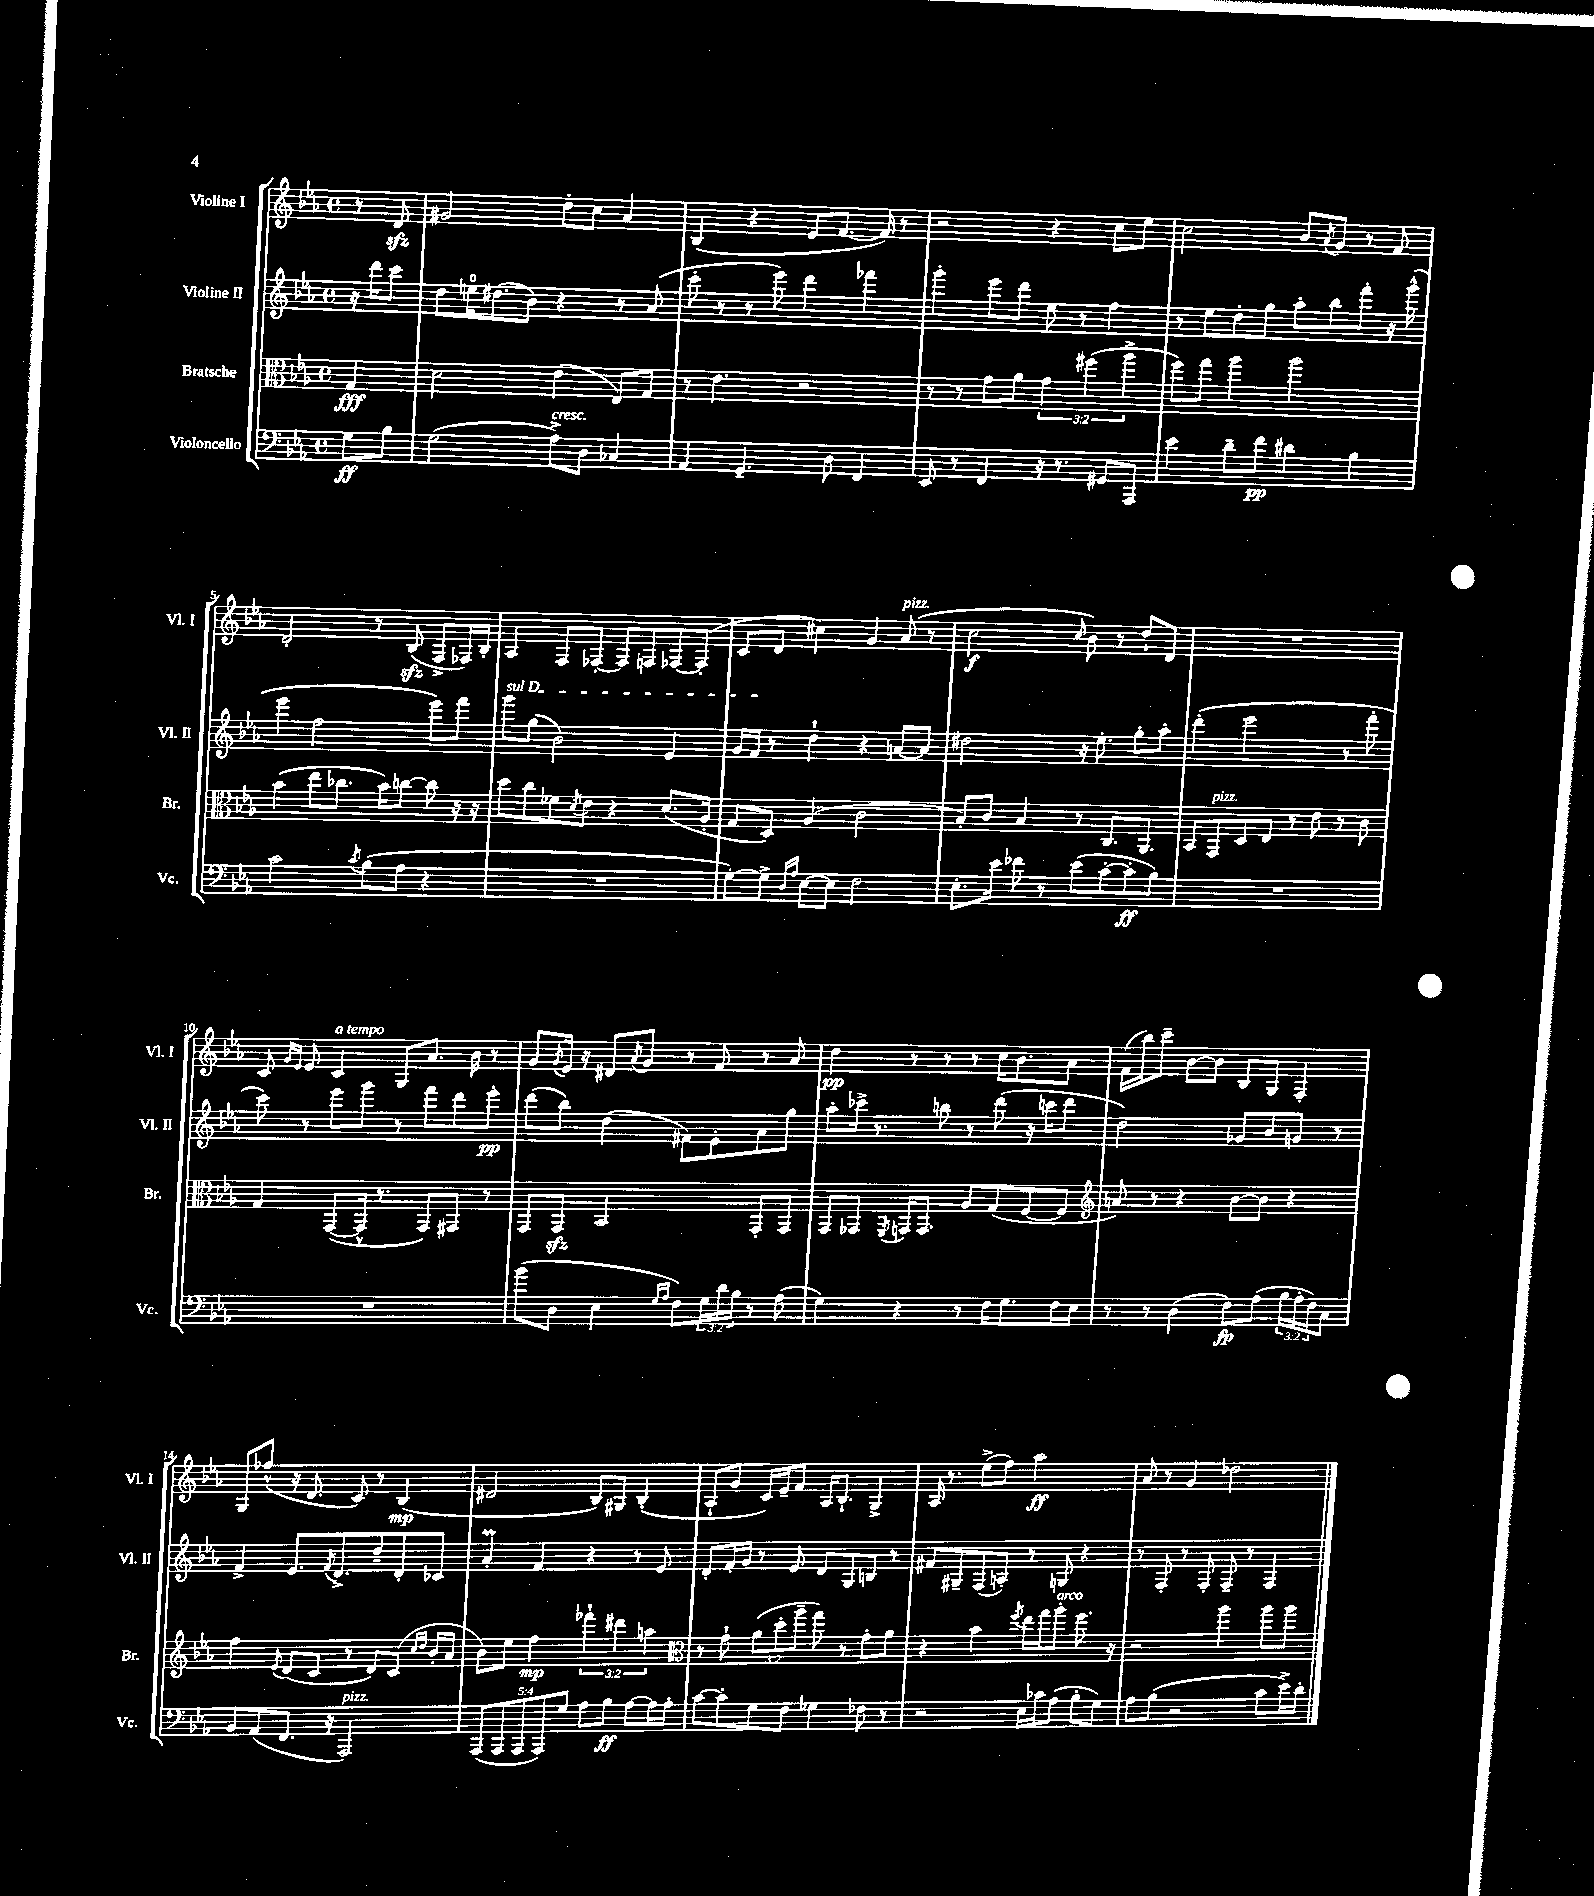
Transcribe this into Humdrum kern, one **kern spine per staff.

**kern	**dynam	**kern	**dynam	**kern	**dynam	**kern	**dynam
*part4	*part4	*part3	*part3	*part2	*part2	*part1	*part1
*staff4	*staff4	*staff3	*staff3	*staff2	*staff2	*staff1	*staff1
*I"Violoncello	*	*I"Bratsche	*	*I"Violine II	*	*I"Violine I	*
*I'Vc.	*	*I'Br.	*	*I'Vl. II	*	*I'Vl. I	*
*clefF4	*	*clefC3	*	*clefG2	*	*clefG2	*
*k[b-e-a-]	*	*k[b-e-a-]	*	*k[b-e-a-]	*	*k[b-e-a-]	*
*M4/4	*	*M4/4	*	*M4/4	*	*M4/4	*
*met(c)	*	*met(c)	*	*met(c)	*	*met(c)	*
=	=	=	=	=	=	=	=
8G\L	ff	4G/	fff	16r	.	8r	.
.	.	.	.	16ddd\KL	.	.	.
8B-\J	.	.	.	8ccc\J	.	8dzz/	.
=1	=1	=1	=1	=1	=1	=1	=1
(2G\	.	2d\	.	8dd\L	.	2g#X/	.
.	.	.	.	16een\K	.	.	.
.	.	.	.	(8.dd#X\	.	.	.
.	.	.	.	8b-\J)	.	.	.
!LO:TX:a:i:t=cresc.	!	!	!	!	!	!	!
8A-^\L)	.	(4e-\	.	4r	.	8dd'\L	.
8D\J	.	.	.	.	.	8cc\J	.
4C-X/	.	8E-/L)	.	8r	.	4a-/	.
.	.	8G/J	.	(8a-/	.	.	.
=2	=2	=2	=2	=2	=2	=2	=2
4AA-/	.	8r	.	8ccc'\	.	(4B-/	.
.	.	4.e-\	.	8r	.	.	.
4.GG~/	.	.	.	8r	.	4r	.
.	.	.	.	8eee-\)	.	.	.
.	.	2r	.	4ddd\	.	8e-/L	.
8D\	.	.	.	.	.	[8.f/J	.
4FF/	.	.	.	4fff-X\	.	.	.
.	.	.	.	.	.	16f/])	.
.	.	.	.	.	.	8r	.
=3	=3	=3	=3	=3	=3	=3	=3
8EE-/	.	8r	.	4ggg'\	.	2r	.
8r	.	8r	.	.	.	.	.
4FF/	.	8g\L	.	8eee-\L	.	.	.
.	.	8a-\J	.	8ddd\J	.	.	.
16r	.	6g\	.	8ee-\	.	4r	.
8.r	.	.	.	.	.	.	.
.	.	.	.	8r	.	.	.
.	.	(6ff#X\	.	.	.	.	.
8GG#X/L	.	.	.	4ff\	.	8cc\L	.
.	.	6aa-^\	.	.	.	.	.
8AAA-/J	.	.	.	.	.	8ee-\J	.
=4	=4	=4	=4	=4	=4	=4	=4
4e-\	.	8ff\L)	.	8r	.	2cc\	.
.	.	8gg\J	.	8ee-\L	.	.	.
8d~\L	.	4aa-\	.	8dd'\	.	.	.
8f\J	pp	.	.	8gg\J	.	.	.
4d#X\	.	2aa-\	.	8aa-'\L	.	8b-/L	.
.	.	.	.	.	.	8qa-/	.
.	.	.	.	8bb-\	.	8g/J	.
4B-\	.	.	.	8fff'\J	.	8r	.
.	.	.	.	16r	.	8f/	.
.	.	.	.	(16ggg^^\	.	.	.
!!LO:LB:g=z
=5	=5	=5	=5	=5	=5	=5	=5
2c\	.	(4b-\	.	4eee-\	.	2d'/	.
.	.	8ee-\L	.	2ff\	.	.	.
.	.	8.cc-X\J	.	.	.	.	.
8qc/	.	.	.	.	.	.	.
(8B-\L	.	.	.	.	.	8r	.
.	.	16b-\KL)	.	.	.	.	.
8A-\J	.	[8ccn\J	.	.	.	(8B-zz/	.
4r	.	8cc\]	.	8eee-\L)	.	8F^/L	.
.	.	16r	.	8fff\J	.	16F-X/L)	.
.	.	16r	.	.	.	16B-'/JJ	.
=6	=6	=6	=6	=6	=6	=6	=6
!	!	!	!	!LO:TX:a:i:t=sul D	!	!	!
1r	.	8dd\L	.	8ggg\L	.	4A-/	.
.	.	8cc\	.	(8gg\J	.	.	.
.	.	8f-X\	.	2b-\)	.	8F/L	.
.	.	8qd/	.	.	.	.	.
.	.	8e-\J	.	.	.	[8F-X'/J	.
.	.	4r	.	.	.	8F-/L]	.
.	.	.	.	.	.	8Fn/	.
.	.	(8.d/L	.	4e-/	.	[8F-X/	.
.	.	.	.	.	.	(8F-'/J]	.
.	.	16A-'/Jk	.	.	.	.	.
=7	=7	=7	=7	=7	=7	=7	=7
[8G'\L)	.	8G/L	.	16g/LL	.	8c/L	.
.	.	.	.	16f/JJ	.	.	.
8G^\J]	.	8D/J)	.	8r	.	8d/J	.
16qqD/LL	.	.	.	.	.	.	.
16qqA-/JJ	.	.	.	.	.	.	.
[8E-\L	.	(4A-/	.	4dd`\	.	4cc#X\)	.
8E-\J]	.	.	.	.	.	.	.
2F\	.	2c\	.	4r	.	4g/	.
!	!	!	!	!	!	!LO:TX:a:i:t=pizz.	!
.	.	.	.	[8an/L	.	(8a-/	.
.	.	.	.	8a/J]	.	8r	.
=8	=8	=8	=8	=8	=8	=8	=8
8.E-'\L	.	8B-'/L)	.	2dd#X\	.	2cc\	f
.	.	8c/J	.	.	.	.	.
16e-\Jk	.	.	.	.	.	.	.
8f-X\	.	4B-/	.	.	.	.	.
8r	.	.	.	.	.	.	.
.	.	.	.	.	.	16qqcc/	.
(8e-\L	.	8r	.	16r	.	8b-\)	.
.	.	.	.	8.ee-'\	.	.	.
[8c'\	.	8.C/L	.	.	.	8r	.
8c'\]	ff	.	.	8gg'\L	.	8dd`/L	.
.	.	8.AA-/J	.	.	.	.	.
8B-\J)	.	.	.	8aa-'\J	.	8d/J	.
=9	=9	=9	=9	=9	=9	=9	=9
1r	.	8BB-/L	.	(4ddd'\	.	1r	.
!	!	!LO:TX:a:i:t=pizz.	!	!	!	!	!
.	.	8GG/	.	.	.	.	.
.	.	8D/	.	2eee-\	.	.	.
.	.	8E-/J	.	.	.	.	.
.	.	8r	.	.	.	.	.
.	.	8e-\	.	.	.	.	.
.	.	8r	.	8r	.	.	.
.	.	8c\	.	8fff'\	.	.	.
!!LO:LB:g=z
=10	=10	=10	=10	=10	=10	=10	=10
1r	.	4G/	.	8ccc\)	.	8c/	.
.	.	.	.	.	.	16qqg/LL	.
.	.	.	.	.	.	16qqe-/JJ	.
.	.	.	.	8r	.	8e-/	.
!	!	!	!	!	!	!LO:TX:a:i:t=a tempo	!
.	.	([8GG/L	.	8eee-\L	.	4c/	.
.	.	16GG^^/Jk]	.	8ggg\J	.	.	.
.	.	8.r	.	.	.	.	.
.	.	.	.	8r	.	8G/L	.
.	.	8GG/L)	.	8fff\L	.	8.a-/J	.
.	.	8GG#X/J	.	8ddd\	.	.	.
.	.	.	.	.	.	16b-\	.
.	.	8r	.	8eee-'\J	pp	8r	.
=11	=11	=11	=11	=11	=11	=11	=11
(8b-\L	.	8GG/L	.	(8ddd\L	.	8g/L	.
.	.	.	.	.	.	8qg/	.
8D\J	.	8GGzz/J	.	8bb-\J)	.	16e-/Jk	.
.	.	.	.	.	.	16r	.
4E-\	.	2BB-/	.	(4dd\	.	8d#X/L	.
.	.	.	.	.	.	8qa-/	.
.	.	.	.	.	.	8g/J	.
16qqG/LL	.	.	.	.	.	.	.
16qqA-/JJ	.	.	.	.	.	.	.
8F\L)	.	.	.	8f#X\L)	.	8r	.
24G\L	.	.	.	8e-'\	.	8f/	.
24d\	.	.	.	.	.	.	.
24B-\JJ	.	.	.	.	.	.	.
8r	.	8GG'/L	.	8a-\	.	8r	.
(8A-\	.	8GG/J	.	8gg\J	.	8a-/	.
=12	=12	=12	=12	=12	=12	=12	=12
4G\)	.	8GG/L	.	8aa-'\L	.	4dd\	pp
.	.	8GG-X/J	.	16ccc-X^\Jk	.	.	.
.	.	.	.	8.r	.	.	.
.	.	8qFF/	.	.	.	.	.
4r	.	16GGn/KL	.	.	.	8r	.
.	.	8.GG/J	.	.	.	.	.
.	.	.	.	8bbn\	.	8r	.
8r	.	8A-/L	.	8r	.	8r	.
16F\KL	.	(8G/	.	(8ddd\	.	16cc\KL	.
8.G\	.	.	.	.	.	8.b-\	.
.	.	[8F/	.	16r	.	.	.
.	.	.	.	16cccn\KL	.	.	.
16F\L	.	8F/J]	.	8ddd\J	.	8a-\J	.
16E-\JJ	.	.	.	.	.	.	.
=13	=13	=13	=13	=13	=13	=13	=13
*	*	*clefG2	*	*	*	*	*
8r	.	8an/)	.	2dd\)	.	(16f\LL	.
.	.	.	.	.	.	16bb-\J)	.
8r	.	8r	.	.	.	8ccc~\J	.
(4D\	.	4r	.	.	.	[8b-\L	.
.	.	.	.	.	.	8b-\J]	.
8F\L)	fp	[8b-\L	.	8g-X/L	.	8B-/L	.
(8A-\J	.	8b-\J]	.	8b-/	.	8G/J	.
24B-\LL	.	4r	.	8gn/J	.	4F'/	.
24A-'\	.	.	.	.	.	.	.
24F\J)	.	.	.	.	.	.	.
8C\J	.	.	.	8r	.	.	.
!!LO:LB:g=z
=14	=14	=14	=14	=14	=14	=14	=14
8BB-/L	.	4ff\	.	4f^/	.	8G/L	.
(8AA-/	.	.	.	.	.	(8ff-X^^/J	.
.	.	8qe-/	.	.	.	.	.
8.FF/J	.	(8d/L	.	8.e-/L	.	16r	.
.	.	.	.	.	.	8.d/	.
.	.	8c/J	.	.	.	.	.
.	.	.	.	8qf/	.	.	.
16r	.	.	.	8.d^/	.	.	.
!LO:TX:a:i:t=pizz.	!	!	!	!	!	!	!
2AAA-/)	.	8r	.	.	.	8c/)	.
.	.	8d/L)	.	8dd~/	.	8r	.
.	.	(8c/J	.	8d'/	.	(4B-/	mp
.	.	16qqcc/LL	.	.	.	.	.
.	.	16qqdd/JJ	.	.	.	.	.
.	.	16b-'/LL	.	8c-X/J	.	.	.
.	.	16a-/JJ	.	.	.	.	.
=15	=15	=15	=15	=15	=15	=15	=15
(10AAA-/L	.	8b-\L)	.	4a-M'/	.	2d#X/	.
10AAA-/	.	.	.	.	.	.	.
.	.	8ee-\J	.	.	.	.	.
10AAA-/	.	.	.	.	.	.	.
.	.	4ff\	mp	4f/	.	.	.
10AAA-/)	.	.	.	.	.	.	.
10G/J	.	.	.	.	.	.	.
8A-\L	.	6fff-X`\	.	4r	.	8B-/L)	.
8B-\J	ff	.	.	.	.	8G#X/J	.
.	.	6ddd#X\	.	.	.	.	.
[8A-\L	.	.	.	8r	.	(4B-'/	.
.	.	6aan\	.	.	.	.	.
16A-\L]	.	.	.	8e-/	.	.	.
16A-'\JJ	.	.	.	.	.	.	.
=16	=16	=16	=16	=16	=16	=16	=16
*	*	*clefC3	*	*	*	*	*
[8c\L	.	8r	.	8d'/L	.	8A-`/L	.
8c'\]	.	8g`\	.	16f'/L	.	8g/J	.
.	.	.	.	16g/JJ	.	.	.
8G\	.	(12a-\L	.	8r	.	16c/LL)	.
.	.	.	.	.	.	16e-~/J	.
.	.	12dd'\	.	.	.	.	.
8F\J	.	.	.	8e-/	.	8f/J	.
.	.	12aa-~\J	.	.	.	.	.
4G-X\	.	8gg\)	.	8d/L	.	16A-/KL	.
.	.	.	.	.	.	8.B-`/J	.
.	.	8r	.	8G/	.	.	.
8F-X\	.	8g'\L	.	8Bn/J	.	4G^/	.
8r	.	8a-\J	.	8r	.	.	.
=17	=17	=17	=17	=17	=17	=17	=17
2r	.	4r	.	8f#X/L	.	16A-/	.
.	.	.	.	.	.	8.r	.
.	.	.	.	8G#X~/	.	.	.
.	.	4b-\	.	(8F/	.	(8ee-^\L	.
.	.	.	.	8An'/J)	.	8ff\J)	.
.	.	8qff/	.	.	.	.	.
16E-\LL	.	16ee-\LL	.	8r	.	2aa-\	ff
16c-X\J	.	16gg\J	.	.	.	.	.
!	!	!LO:TX:a:i:t=arco	!	!	!	!	!
(8A-\J	.	8aa-'\J	.	8Gn/	.	.	.
8B-'\L	.	8.ff\	.	4r	.	.	.
8G\J)	.	.	.	.	.	.	.
.	.	16r	.	.	.	.	.
=18	=18	=18	=18	=18	=18	=18	=18
8A-\L	.	2r	.	8r	.	8a-/	.
(8B-\J	.	.	.	8F'/	.	8r	.
2r	.	.	.	8r	.	4g/	.
.	.	.	.	8F'/	.	.	.
.	.	4aa-\	.	8F~/	.	2dd-X\	.
.	.	.	.	8r	.	.	.
8c\L	.	8aa-\L	.	4F/	.	.	.
16e-^\L)	.	8aa-\J	.	.	.	.	.
16d'\JJ	.	.	.	.	.	.	.
==	==	==	==	==	==	==	==
*-	*-	*-	*-	*-	*-	*-	*-
